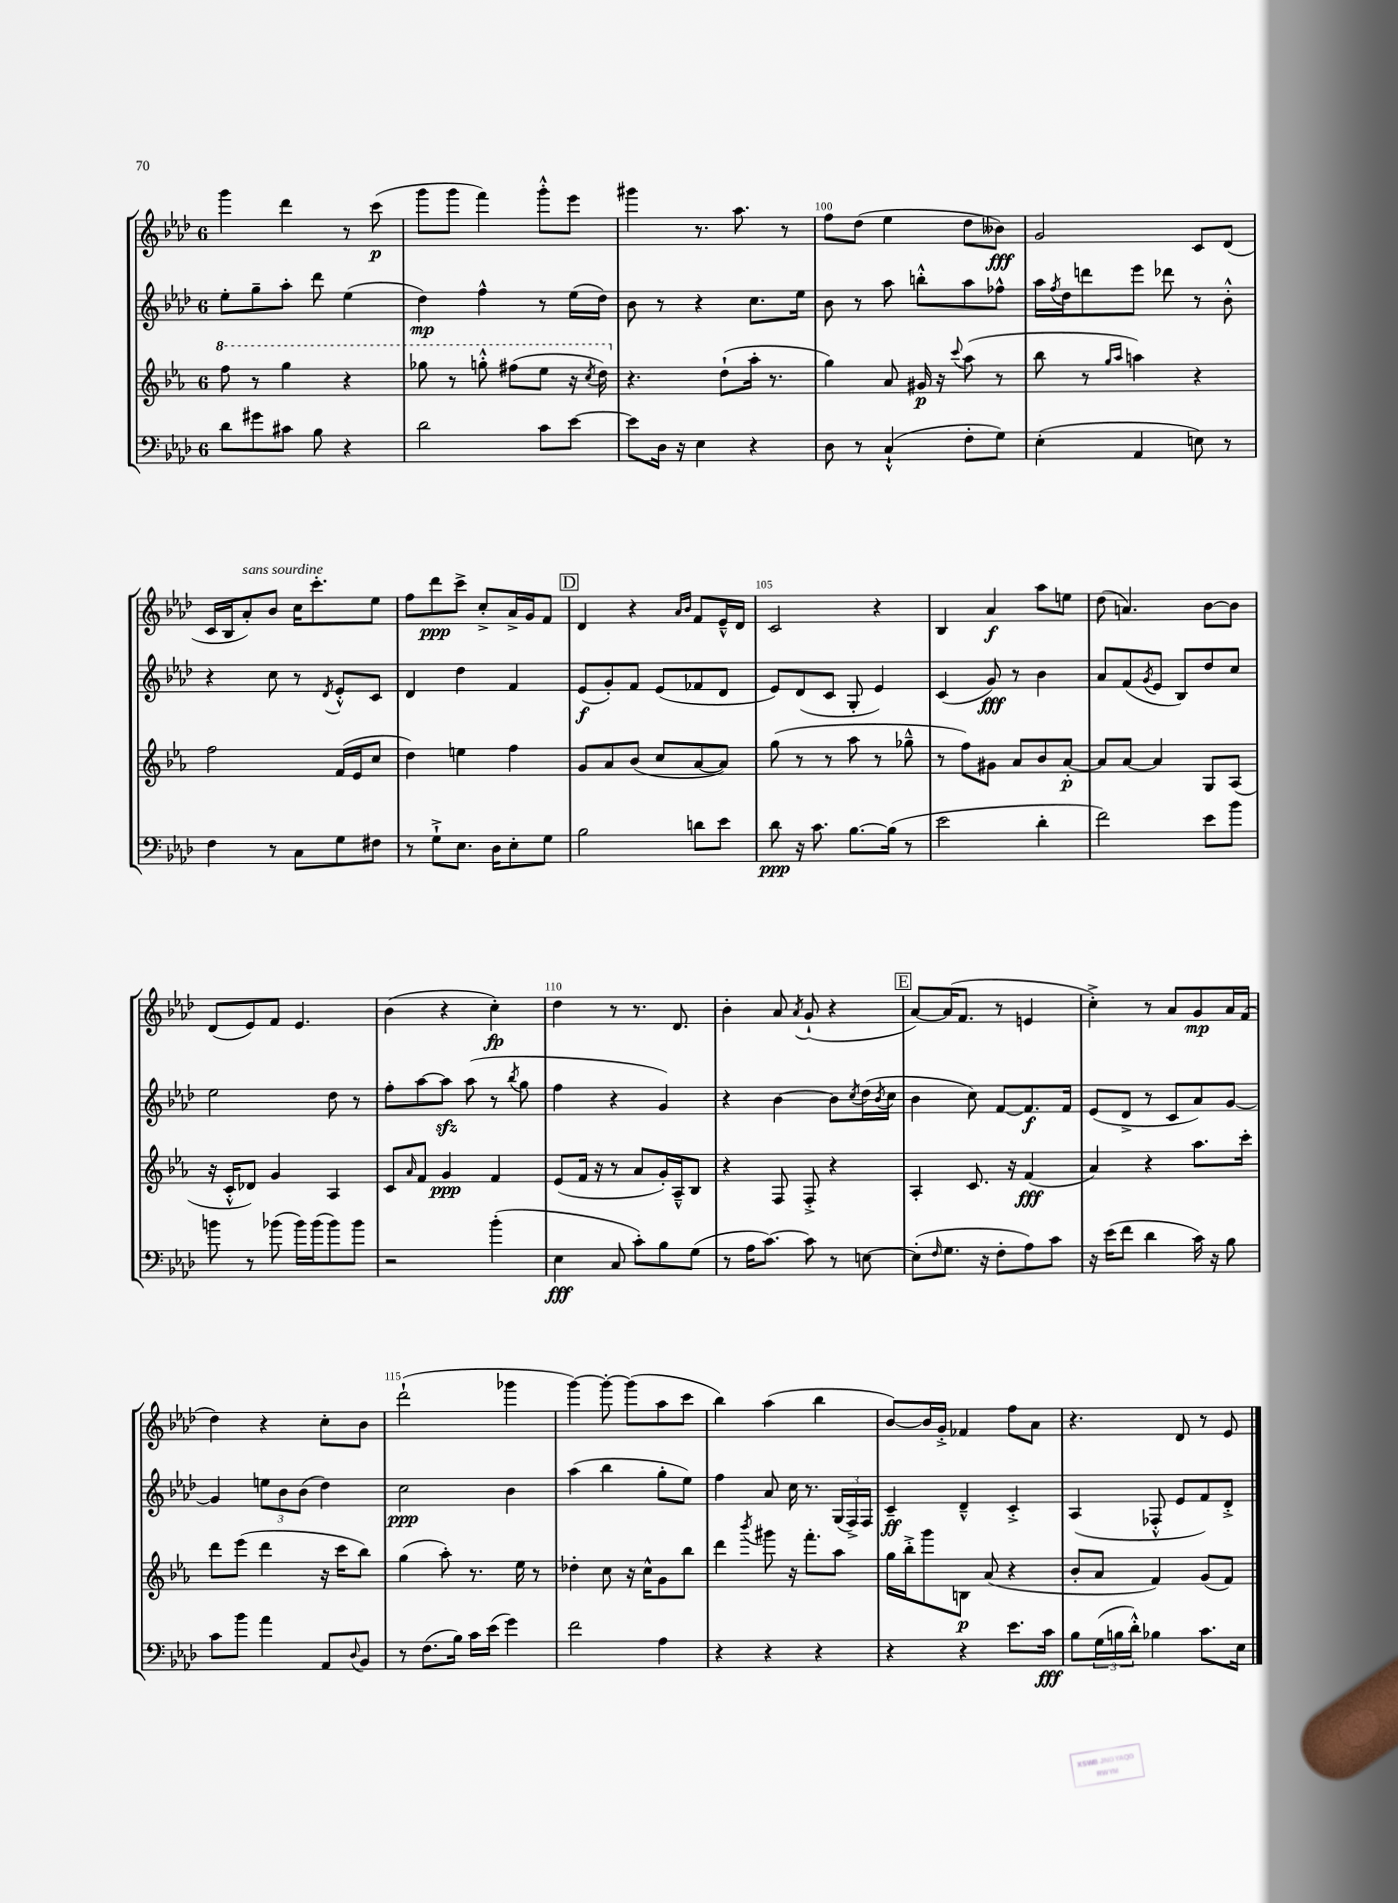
<<
\new StaffGroup <<
\new Staff = "s0" {
    \clef treble \key aes \major \once \override Staff.TimeSignature.style = #'single-digit \time 6/8
    g'''4 des'''4 r8 c'''8\p( |
    g'''8 g'''8 f'''4) g'''8-.-^ ees'''8 |
    gis'''4 r8. aes''8. r8 |
    f''8 des''8( ees''4 des''8 beses'8\fff) |
    g'2 c'8 des'8( |
    c'16 bes16 aes'8-.^\markup { \italic "sans sourdine" }) bes'8 c''16 c'''8.-. ees''8 |
    f''8 des'''8\ppp c'''8-> c''8-.-> aes'16-> g'16 f'8 |
    \mark \markup { \box "D" } des'4 r4 \grace { aes'16 bes'16 } f'8 ees'16---^ des'16 |
    c'2 r4 |
    bes4 aes'4\f aes''8 e''8 |
    des''8( a'4.) bes'8~ bes'8 |
    des'8( ees'8) f'8 ees'4. |
    bes'4( r4 c''4-.\fp) |
    des''4 r8 r8. des'8. |
    bes'4-. aes'8 \acciaccatura { aes'8 } g'8-!( r4 |
    \mark \markup { \box "E" } aes'8~) aes'16( f'8. r8 e'4 |
    c''4-.->) r8 aes'8 g'8\mp aes'16 f'16( |
    des''4) r4 c''8-. bes'8 |
    des'''2-!( ges'''4 |
    g'''4~) g'''8~-. g'''8( aes''8 c'''8 |
    bes''4) aes''4( bes''4 |
    bes'8~) bes'16 g'16-.-> fes'4 f''8 aes'8 |
    r4. des'8 r8 ees'8 \bar "|." |
}
\new Staff = "s1" {
    \clef treble \key aes \major \once \override Staff.TimeSignature.style = #'single-digit \time 6/8
    ees''8-. g''8-- aes''8-. des'''8 ees''4( |
    des''4\mp) f''4-^ r8 ees''16( des''16) |
    bes'8 r8 r4 c''8. ees''16 |
    bes'8 r8 aes''8 b''8-.-^ aes''8 fes''8-^ |
    aes''16 \acciaccatura { f''8 } des''16 d'''8 ees'''8 des'''8 r8 bes'8-.-^ |
    r4 c''8 r8 \acciaccatura { des'8 } ees'8-.-^ c'8 |
    des'4 des''4 f'4 |
    \mark \markup { \box "D" } ees'8\f( g'8-.) f'8 ees'8( fes'8 des'8 |
    ees'8) des'8( c'8 g8-. ees'4) |
    c'4( g'8\fff) r8 bes'4 |
    aes'8 f'8( \acciaccatura { g'8 } ees'8 bes8) des''8 c''8 |
    ees''2 des''8 r8 |
    f''8-. aes''8~ aes''8\sfz aes''8( r8 \acciaccatura { bes''8 } g''8 |
    f''4 r4 g'4) |
    r4 bes'4~ bes'8 \acciaccatura { c''8 } des''16( \acciaccatura { bes'8 } c''16 |
    \mark \markup { \box "E" } bes'4 c''8) f'8~ f'8.\f f'16 |
    ees'8( des'8-> r8 c'8 aes'8) g'8~ |
    g'4 \tuplet 3/2 { e''8 bes'8 bes'8( } des''4) |
    c''2\ppp bes'4 |
    aes''4( bes''4 g''8-. ees''8) |
    f''4 aes'8 c''16 r8. \tuplet 3/2 { g16( f16->) f16 } |
    c'4--\ff des'4---^ c'4-.-> |
    aes4( fes8-.-^ ees'8 f'8) des'8-.-> \bar "|." |
}
\new Staff = "s2" {
    \clef treble \key ees \major \once \override Staff.TimeSignature.style = #'single-digit \time 6/8
    \ottava #1 f'''8 r8 g'''4 r4 |
    ges'''8 r8 g'''8-.-^ fis'''8( ees'''8 r16 \acciaccatura { c'''8 } d'''16) \ottava #0 |
    r4. d''8-!( aes''16-. r8. |
    g''4) aes'8 gis'16\p r16 \appoggiatura { c'''8 } aes''8( r8 |
    bes''8 r8 \grace { g''16 aes''16 } a''4) r4 |
    f''2 f'16( ees'16 c''8 |
    d''4) e''4 f''4 |
    \mark \markup { \box "D" } g'8 aes'8 bes'8( c''8 aes'8~ aes'8) |
    g''8( r8 r8 aes''8 r8 ges''8---^ |
    r8 f''8) gis'8 aes'8 bes'8 aes'8~-.\p |
    aes'8 aes'8~ aes'4 g8 aes8( |
    r16 c'16-.-^ des'8) g'4 aes4 |
    c'8 \grace { aes'16 } f'8 g'4\ppp f'4 |
    ees'8( f'16 r16 r8 aes'8 g'16-.) aes16---^ bes8 |
    r4 f8 f8-.-> r4 |
    \mark \markup { \box "E" } aes4-. c'8. r16 f'4\fff( |
    aes'4) r4 aes''8. c'''16-. |
    d'''8 ees'''8( d'''4 r16 c'''16 bes''8) |
    g''4( aes''8-.) r8. ees''16 r8 |
    des''4-. c''8 r16 c''16-^ g'8 bes''8 |
    d'''4 \acciaccatura { bes'''8 } gis'''8 r16 f'''8.-. aes''8 |
    g''16 bes''16-.-> g'''8 b8\p aes'8( r4 |
    bes'8-. aes'8 f'4) g'8( f'8) \bar "|." |
}
\new Staff = "s3" {
    \clef bass \key aes \major \once \override Staff.TimeSignature.style = #'single-digit \time 6/8
    des'8 gis'8 cis'8 bes8 r4 |
    des'2 c'8 ees'8~ |
    ees'8 des16 r16 ees4 r4 |
    des8 r8 c4-!-^( f8-. g8) |
    ees4-.( aes,4 e8) r8 |
    f4 r8 c8 g8 fis8 |
    r8 g8-!-> ees8. des16 ees8-. g8 |
    \mark \markup { \box "D" } bes2 d'8 ees'8 |
    des'8\ppp r16 c'8. bes8.~ bes16( r8 |
    ees'2 des'4-. |
    f'2) ees'8 bes'8 |
    b'8 r8 bes'8( bes'16) bes'16( bes'8) bes'8 |
    r2 bes'4-.( |
    ees4\fff c8 c'8-.) bes8 g8( |
    r8 aes16 c'8.~) c'8 r8 e8~ |
    \mark \markup { \box "E" } e8-.( \grace { f16 } g8. r16 f8-. aes8) c'8 |
    r16 ees'16( f'8 des'4 c'16) r16 bes8 |
    c'8 bes'8 aes'4 aes,8 \appoggiatura { des8 } bes,8 |
    r8 f8.( bes16) c'16 ees'16( g'4) |
    f'2 aes4 |
    r4 r4 r4 |
    r4 r4 ees'8. c'16\fff |
    bes8 \tuplet 3/2 { g16( b16 des'16-.-^) } bes4 c'8. ees16 \bar "|." |
}
>>
>>
\layout { \context { \Score currentBarNumber = #97 \override BarNumber.break-visibility = ##(#f #t #t) barNumberVisibility = #(every-nth-bar-number-visible 5) } }
